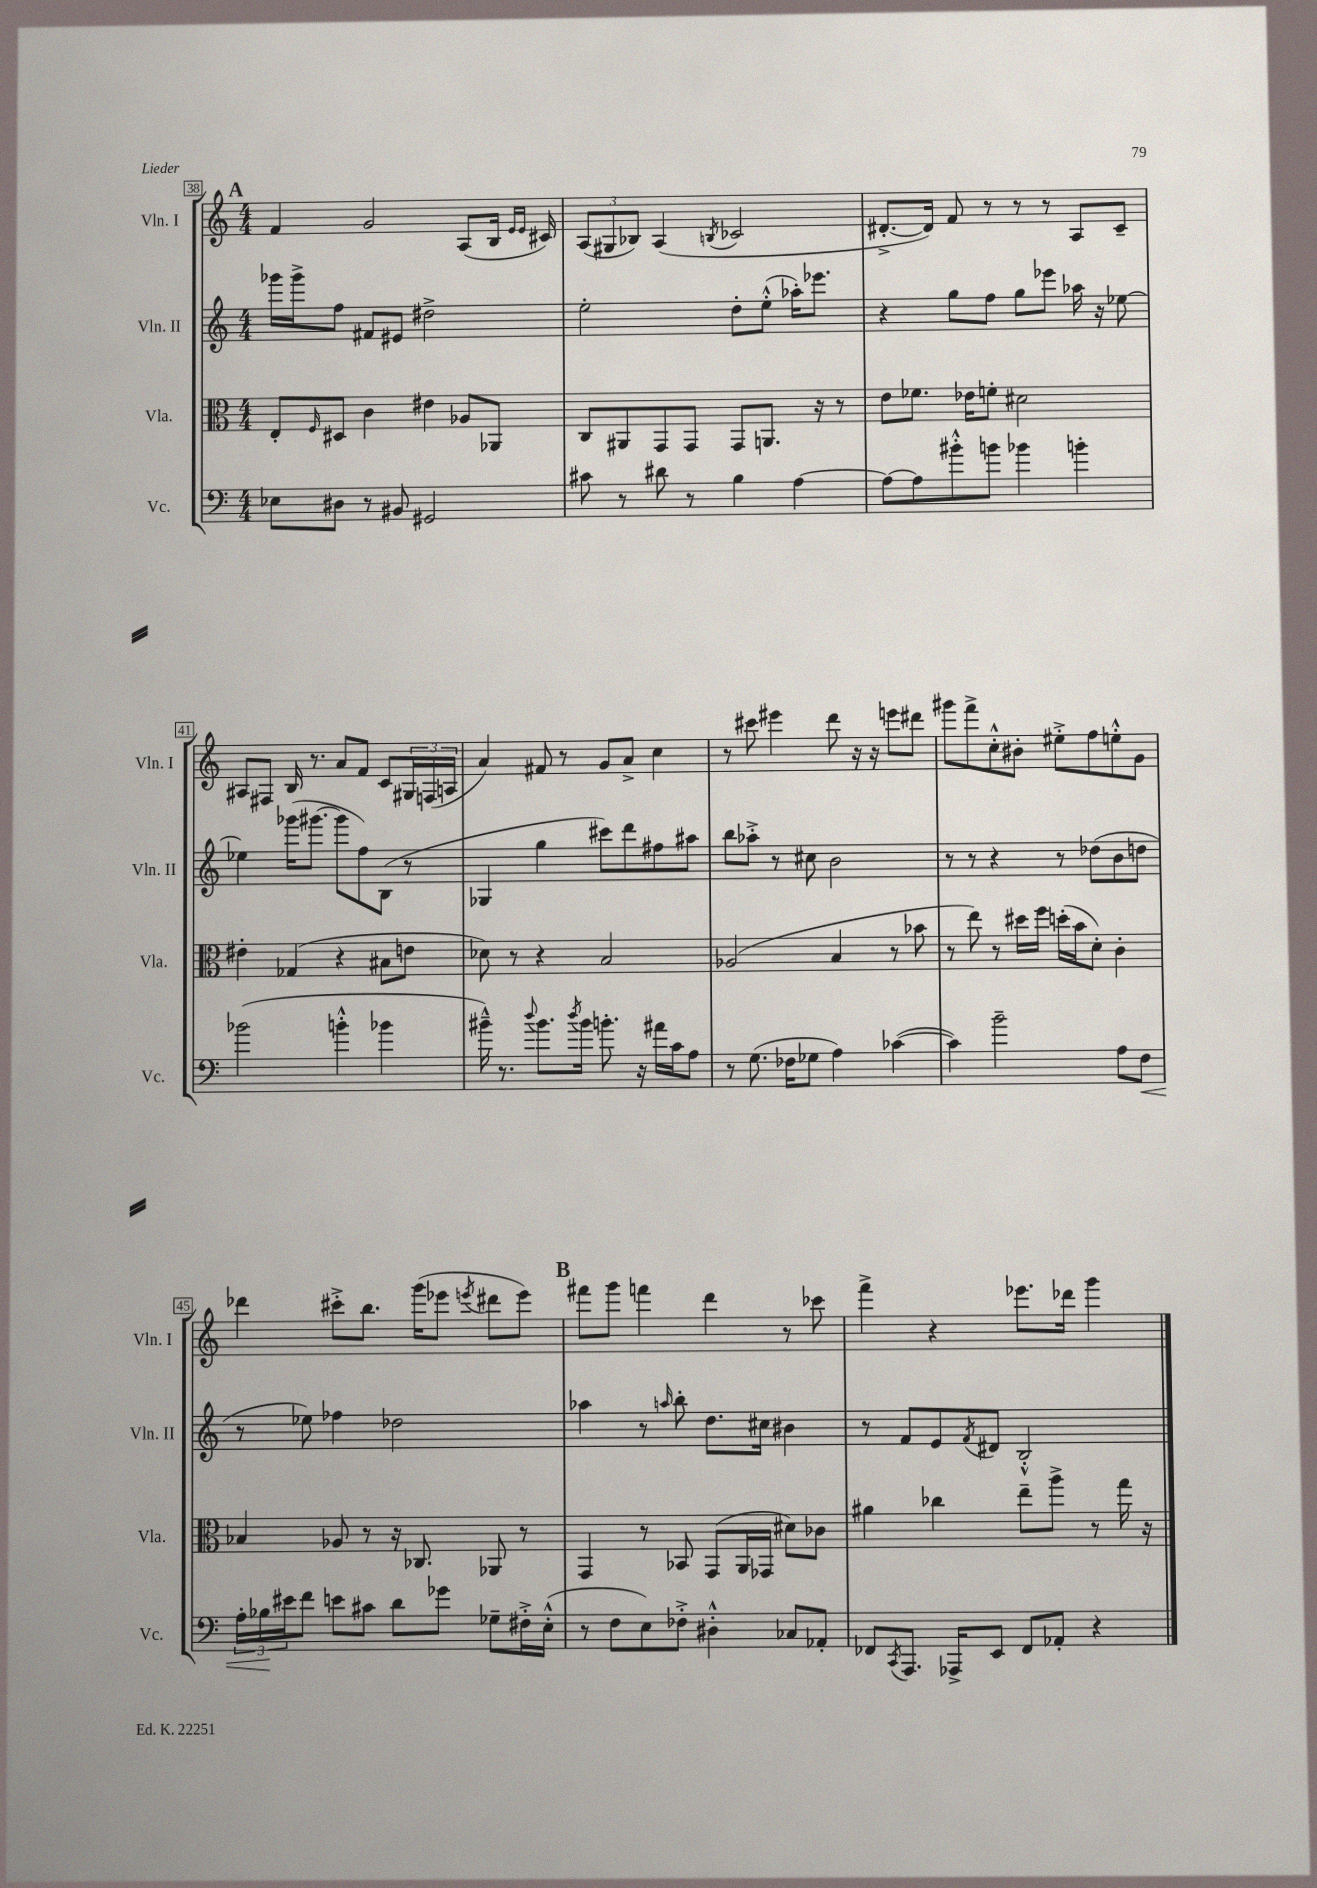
<<
\new StaffGroup <<
\new Staff = "s0" \with { instrumentName = "Vln. I" shortInstrumentName = "Vln. I" } {
    \clef treble \key c \major \numericTimeSignature \time 4/4
    \mark \markup { \bold "A" } f'4 g'2 a8( b16 \grace { e'16 e'16 } cis'16) |
    \tuplet 3/2 { a8( gis8 bes8) } a4( \acciaccatura { b8 } ces'2 |
    dis'8.~-.-> dis'16) f'8 r8 r8 r8 a8 c'8-- |
    ais8 fis8 b16 r8. a'8 f'8 c'8 \tuplet 3/2 { gis16 f16( a16 } |
    a'4) fis'8 r8 g'8 a'8-> c''4 |
    r8 cis'''8 eis'''4 d'''8 r16 r16 e'''8 dis'''8 |
    gis'''8 f'''8-> c''8-.-^ bis'8-. eis''8-.-> f''8 e''8-.-^ g'8 |
    des'''4 cis'''8-.-> b''8. g'''16( ees'''8 \acciaccatura { e'''8 } dis'''8 e'''8) |
    \mark \markup { \bold "B" } fis'''8 g'''8 f'''4 d'''4 r8 ces'''8 |
    f'''4-> r4 ees'''8. des'''16 g'''4 \bar "|." |
}
\new Staff = "s1" \with { instrumentName = "Vln. II" shortInstrumentName = "Vln. II" } {
    \clef treble \key c \major \numericTimeSignature \time 4/4
    \mark \markup { \bold "A" } ges'''16 ges'''16-> f''8 fis'8 eis'8 dis''2-> |
    e''2-. d''8-. e''8-.-^( aes''16-.) ees'''8. |
    r4 g''8 f''8 g''8 ees'''8 aes''16 r16 ees''8~ |
    ees''4 ges'''16( gis'''8.~ gis'''8 f''8) b8( r8 |
    ges4 g''4 cis'''8) d'''8 fis''8 ais''8 |
    b''8 aes''8-.-> r8 cis''8 b'2 |
    r8 r8 r4 r8 des''8( b'8 d''8 |
    r8 ees''8) fes''4 des''2 |
    \mark \markup { \bold "B" } aes''4 r8 \grace { a''16 } b''8-. d''8. cis''16 bis'4 |
    r8 f'8 e'8 \acciaccatura { f'8 } dis'8 b2-.-^ \bar "|." |
}
\new Staff = "s2" \with { instrumentName = "Vla." shortInstrumentName = "Vla." } {
    \clef alto \key c \major \numericTimeSignature \time 4/4
    \mark \markup { \bold "A" } e8-. \grace { f16 } dis8 c'4 eis'4 aes8 aes,8 |
    c8 ais,8 g,8 g,8 g,8 a,8. r16 r8 |
    e'8 fes'8. ees'16 f'8-. dis'2 |
    eis'4-. ges4( r4 bis8 e'8 |
    des'8) r8 r4 b2 |
    aes2( b4 r8 bes'8 |
    r8 e''8) r8 dis''16 f''16 d''16-.( b'16 d'8-.) c'4-. |
    bes4 aes8 r8 r16 ces8. aes,8 r8 |
    \mark \markup { \bold "B" } g,4 r8 bes,8 g,8( a,16 ges,16 dis'8) ces'8 |
    ais'4 ces''4 e''8-- a''8-> r8 g''16 r16 \bar "|." |
}
\new Staff = "s3" \with { instrumentName = "Vc." shortInstrumentName = "Vc." } {
    \clef bass \key c \major \numericTimeSignature \time 4/4
    \mark \markup { \bold "A" } ees8 dis8 r8 bis,8 gis,2 |
    cis'8 r8 dis'8 r8 b4 a4~ |
    a8~ a8 bis'8-.-^ b'8 bes'4 b'4-. |
    bes'2( b'4-.-^ bes'4 |
    bis'16---^) r8. \appoggiatura { d''8 } bis'8. \acciaccatura { d''8 } bis'16 b'8.-. r16 ais'16 c'16 a8 |
    r8 g8.( fes16 ges8 a4) ces'4~( |
    ces'4) b'2-- a8 f8\< |
    \tuplet 3/2 { a16-. bes16\! eis'16 } f'8 e'8 cis'8 d'8 ges'8 ges8-- fis16-.-> e16-.-^( |
    \mark \markup { \bold "B" } r8 f8 e8) fes8-.-> dis4-.-^ ces8 aes,8-. |
    fes,8 \acciaccatura { c,8 } a,,8. aes,,16-> e,8 fes,8 aes,8-. r4 \bar "|." |
}
>>
>>
\layout { \context { \Score currentBarNumber = #38 \override BarNumber.stencil = #(make-stencil-boxer 0.1 0.3 ly:text-interface::print) } }
